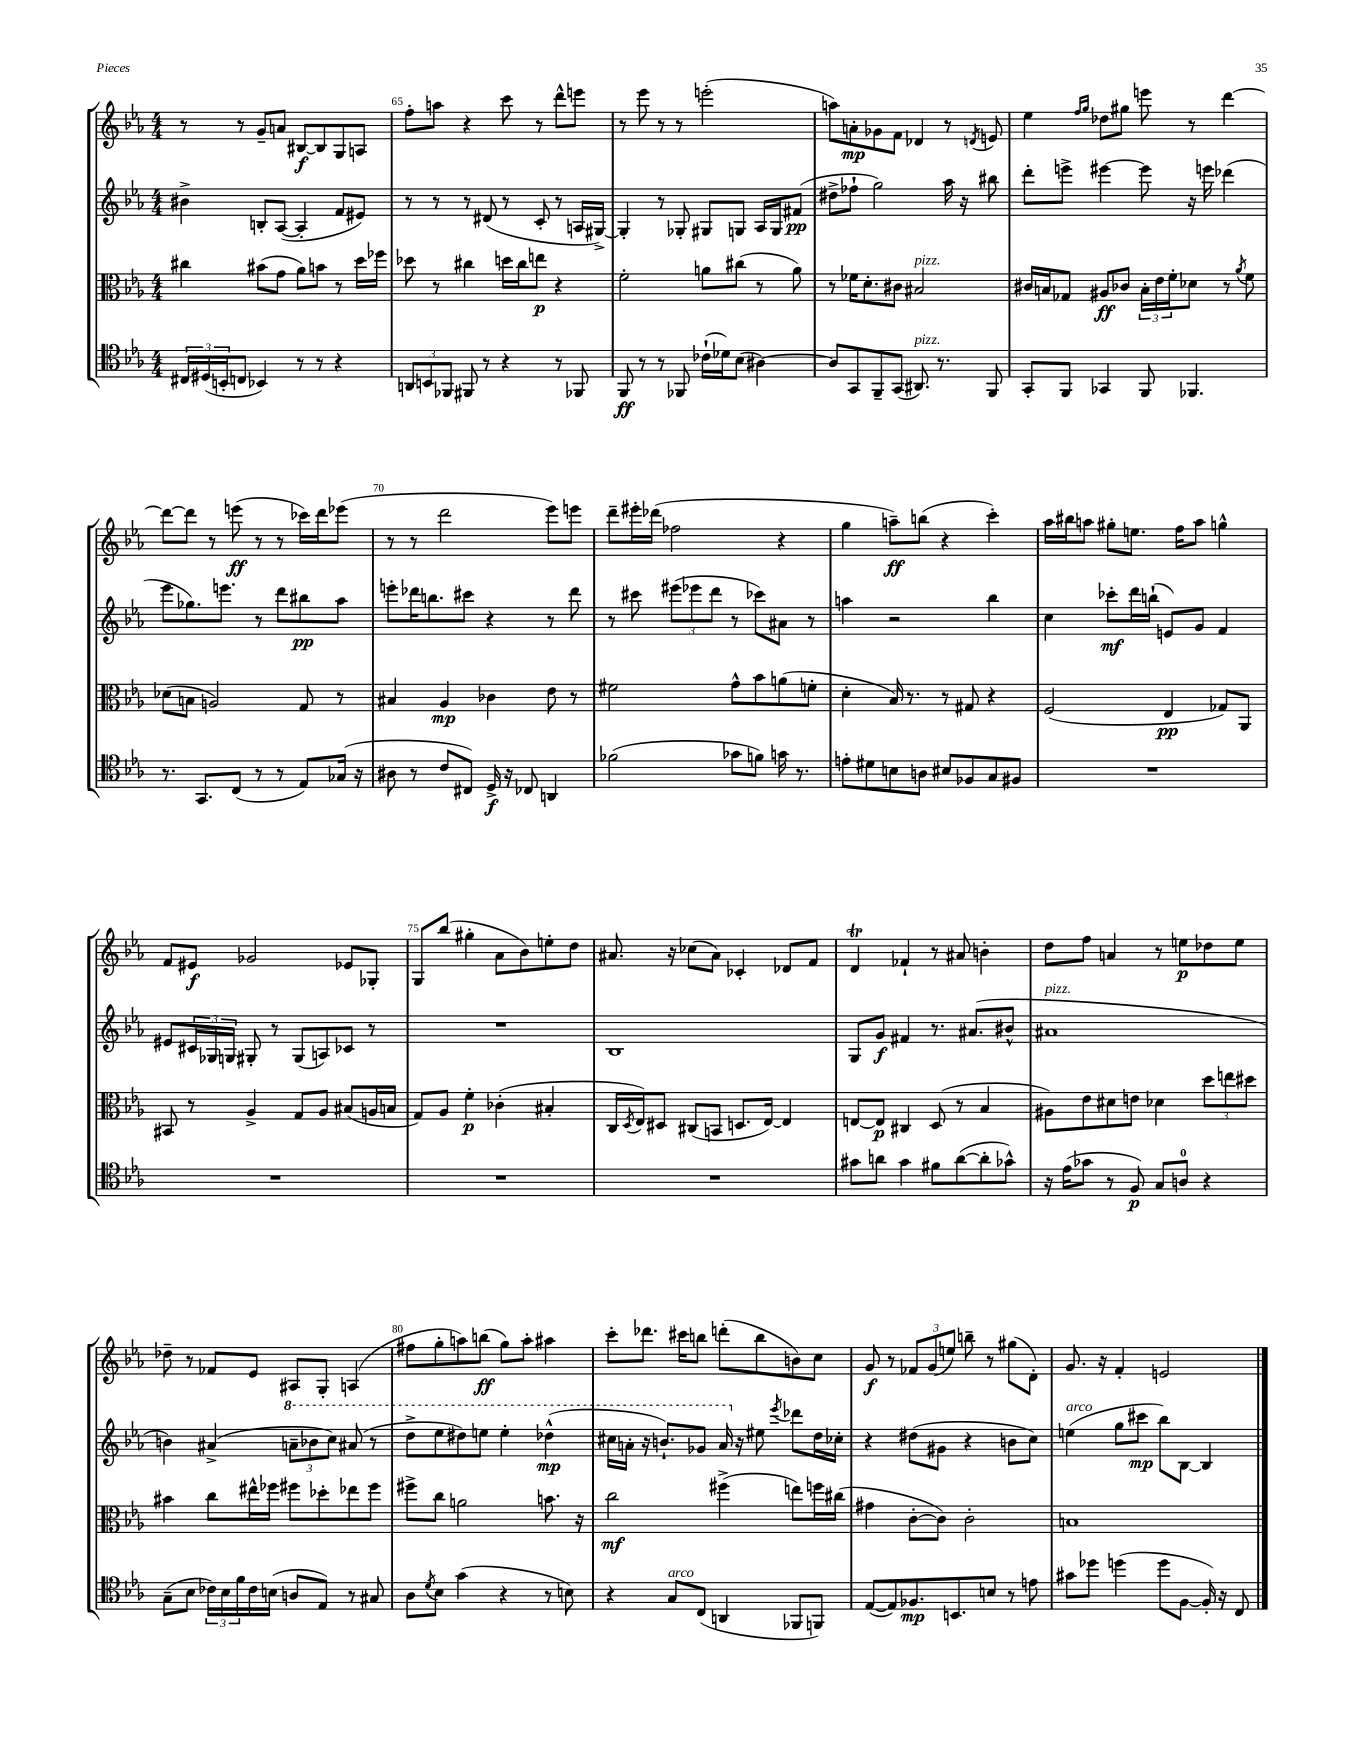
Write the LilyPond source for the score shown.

<<
\new StaffGroup <<
\new Staff = "s0" {
    \clef treble \key ees \major \numericTimeSignature \time 4/4
    r8 r8 g'8-- a'8 bis8~\f bis8 g8 a8 |
    f''8-. a''8 r4 c'''8 r8 d'''8-^ e'''8 |
    r8 ees'''8 r8 r8 e'''2-.( |
    a''8) a'8-.\mp ges'8 f'8 des'4 r8 \acciaccatura { d'8 } e'8 |
    ees''4 \grace { f''16 g''16 } des''8 gis''8 e'''8 r8 d'''4~ |
    d'''8~ d'''8 r8 e'''8\ff( r8 r8 ces'''16) d'''16 ees'''8( |
    r8 r8 d'''2 ees'''8) e'''8 |
    d'''8-- eis'''16-. des'''16( fes''2 r4 |
    g''4 a''8--\ff) b''8( r4 c'''4-.) |
    aes''16 bis''16 a''8 gis''8-. e''8. f''16 a''8 g''4-^ |
    f'8 eis'8\f ges'2 ees'8 ges8-. |
    g8 bes''8( gis''4-. aes'8 bes'8) e''8-. d''8 |
    ais'8. r16 ces''8( ais'8) ces'4-. des'8 f'8 |
    d'4\trill fes'4-! r8 ais'8 b'4-. |
    d''8 f''8 a'4 r8 e''8\p des''8 e''8 |
    des''8-- r8 fes'8 ees'8 ais8 g8-. a4( |
    fis''8 g''8-. a''8) b''8\ff( g''8) a''8-. ais''4 |
    c'''8-. des'''8. cis'''16 b''8 d'''8-.( b''8 b'8) c''8 |
    g'8\f r8 \tuplet 3/2 { fes'8 g'8( e''8) } b''8-- r8 gis''8( d'8-.) |
    g'8. r16 f'4-. e'2 \bar "|." |
}
\new Staff = "s1" {
    \clef treble \key ees \major \numericTimeSignature \time 4/4
    bis'4-> b8-. aes8~( aes4-. f'8 eis'8) |
    r8 r8 r8 dis'8( r8 c'8-. r8 a16 gis16~->) |
    gis4-. r8 ges8-. gis8 g8 aes16 g16 fis'8\pp( |
    dis''8-> fes''8-! g''2) aes''16 r16 bis''8 |
    d'''8-. e'''8-> eis'''4~ eis'''8 r16 e'''16 des'''4( |
    ees'''8 ges''8.) e'''8. r8 d'''8 bis''8\pp aes''8 |
    e'''8-. des'''16 b''8. cis'''8 r4 r8 des'''8 |
    r8 cis'''8 \tuplet 3/2 { eis'''8( ees'''8 d'''8 } r8 ces'''8) ais'8 r8 |
    a''4 r2 bes''4 |
    c''4 ces'''8-.\mf d'''16 b''16-!( e'8) g'8 f'4 |
    eis'8 \tuplet 3/2 { cis'16 ges16 g16 } gis8-. r8 gis8( a8) ces'8 r8 |
    R1 |
    bes1 |
    g8 g'8\f fis'4 r8. ais'8.( bis'8-^ |
    ais'1^\markup { \italic "pizz." } |
    b'4) ais'4->( \tuplet 3/2 { \ottava #1 a''8-- bes''!8 c'''8) } ais''8( r8 |
    d'''8-> ees'''8 dis'''8) e'''8 e'''4-. des'''4-^\mp( |
    cis'''16 a''16-. r16 b''8.-!) ges''8 a''16 \ottava #0 r16 eis''8 \acciaccatura { ees'''8 } des'''8 d''16 ces''16-. |
    r4 dis''8( gis'8 r4 b'8 c''8) |
    e''4^\markup { \italic "arco" }( g''8 cis'''8\mp bes''8) bes8~ bes4 \bar "|." |
}
\new Staff = "s2" {
    \clef alto \key ees \major \numericTimeSignature \time 4/4
    cis''4 bis'8( g'8 aes'8) b'8 r8 d''16 fes''16 |
    des''8 r8 cis''4 d''16 cis''16 e''8\p r4 |
    f'2-. a'8 cis''8( r8 a'8) |
    r8 fes'16 d'8.-. cis'8 bis2^\markup { \italic "pizz." } |
    cis'16 b16 ges8 ais8\ff ces'8 \tuplet 3/2 { b16-. ees'16 f'16-. } des'8 r8 \acciaccatura { aes'8 } f'8 |
    des'8( b8 a2) g8 r8 |
    bis4 aes4\mp ces'4 ees'8 r8 |
    fis'2 g'8-^ bes'8 a'8( f'8-. |
    d'4-. bes16) r8. r8 gis8 r4 |
    f2( ees4\pp ges8) aes,8 |
    bis,8 r8 aes4-> g8 aes8 bis8( a16 b16 |
    g8) aes8 f'4-.\p ces'4-.( bis4-. |
    c16 \acciaccatura { d8 } ees16) dis8 cis8( b,8 d8. ees16~) ees4 |
    e8~ e8\p cis4 d8( r8 bes4 |
    ais8) ees'8 dis'8 e'8 des'4 \tuplet 3/2 { d''8 e''8 dis''8 } |
    bis'4 c''8 eis''16-^ fes''16 fis''8 des''8-. ees''8 fis''8 |
    fis''8-> c''8 a'2 b'8. r16 |
    c''2\mf fis''4->( e''8) f''16 cis''16( |
    gis'4 c'8~-. c'8) c'2-. |
    b1 \bar "|." |
}
\new Staff = "s3" {
    \clef tenor \key ees \major \numericTimeSignature \time 4/4
    \tuplet 3/2 { cis16 dis16( b,16-. } c8 bes,4) r8 r8 r4 |
    \tuplet 3/2 { a,8 b,8 fes,8 } fis,8 r8 r4 r8 fes,8 |
    f,8\ff r8 r8 fes,8 ces'16-!( des'16) bes8( ais4~) |
    ais8 g,8 f,8-- g,8( ais,8.^\markup { \italic "pizz." }) r8. f,8 |
    g,8-. f,8 ges,4 f,8 fes,4. |
    r8. g,8. c8( r8 r8 ees8) ges16( r16 |
    ais8 r8 c'8 cis8) d16->\f r16 ces8 a,4 |
    fes'2( ges'8 f'8) g'16 r8. |
    e'8-. dis'8 b8 a8 bis8 fes8 g8 fis8 |
    R1 |
    R1 |
    R1 |
    R1 |
    gis'8 a'8 gis'4 fis'8 a'8~( a'8-. ges'8-^) |
    r16 ees'16( ges'8 r8 f8\p) g8 a8-0 r4 |
    g8--( bes8 \tuplet 3/2 { ces'16) bes16 f'16 } ces'16 b16( a8 ees8) r8 gis8 |
    aes8 \acciaccatura { d'8 } bes8 g'4( r4 r8 b8) |
    r4 g8^\markup { \italic "arco" } c8( a,4 fes,8 f,8) |
    ees8~( ees8) fes8.\mp b,8. b8 r8 e'8 |
    gis'8 des''8 d''4( d''8 f8~ f16-.) r16 c8 \bar "|." |
}
>>
>>
\layout { \context { \Score currentBarNumber = #64 \override BarNumber.break-visibility = ##(#f #t #t) barNumberVisibility = #(every-nth-bar-number-visible 5) } }
